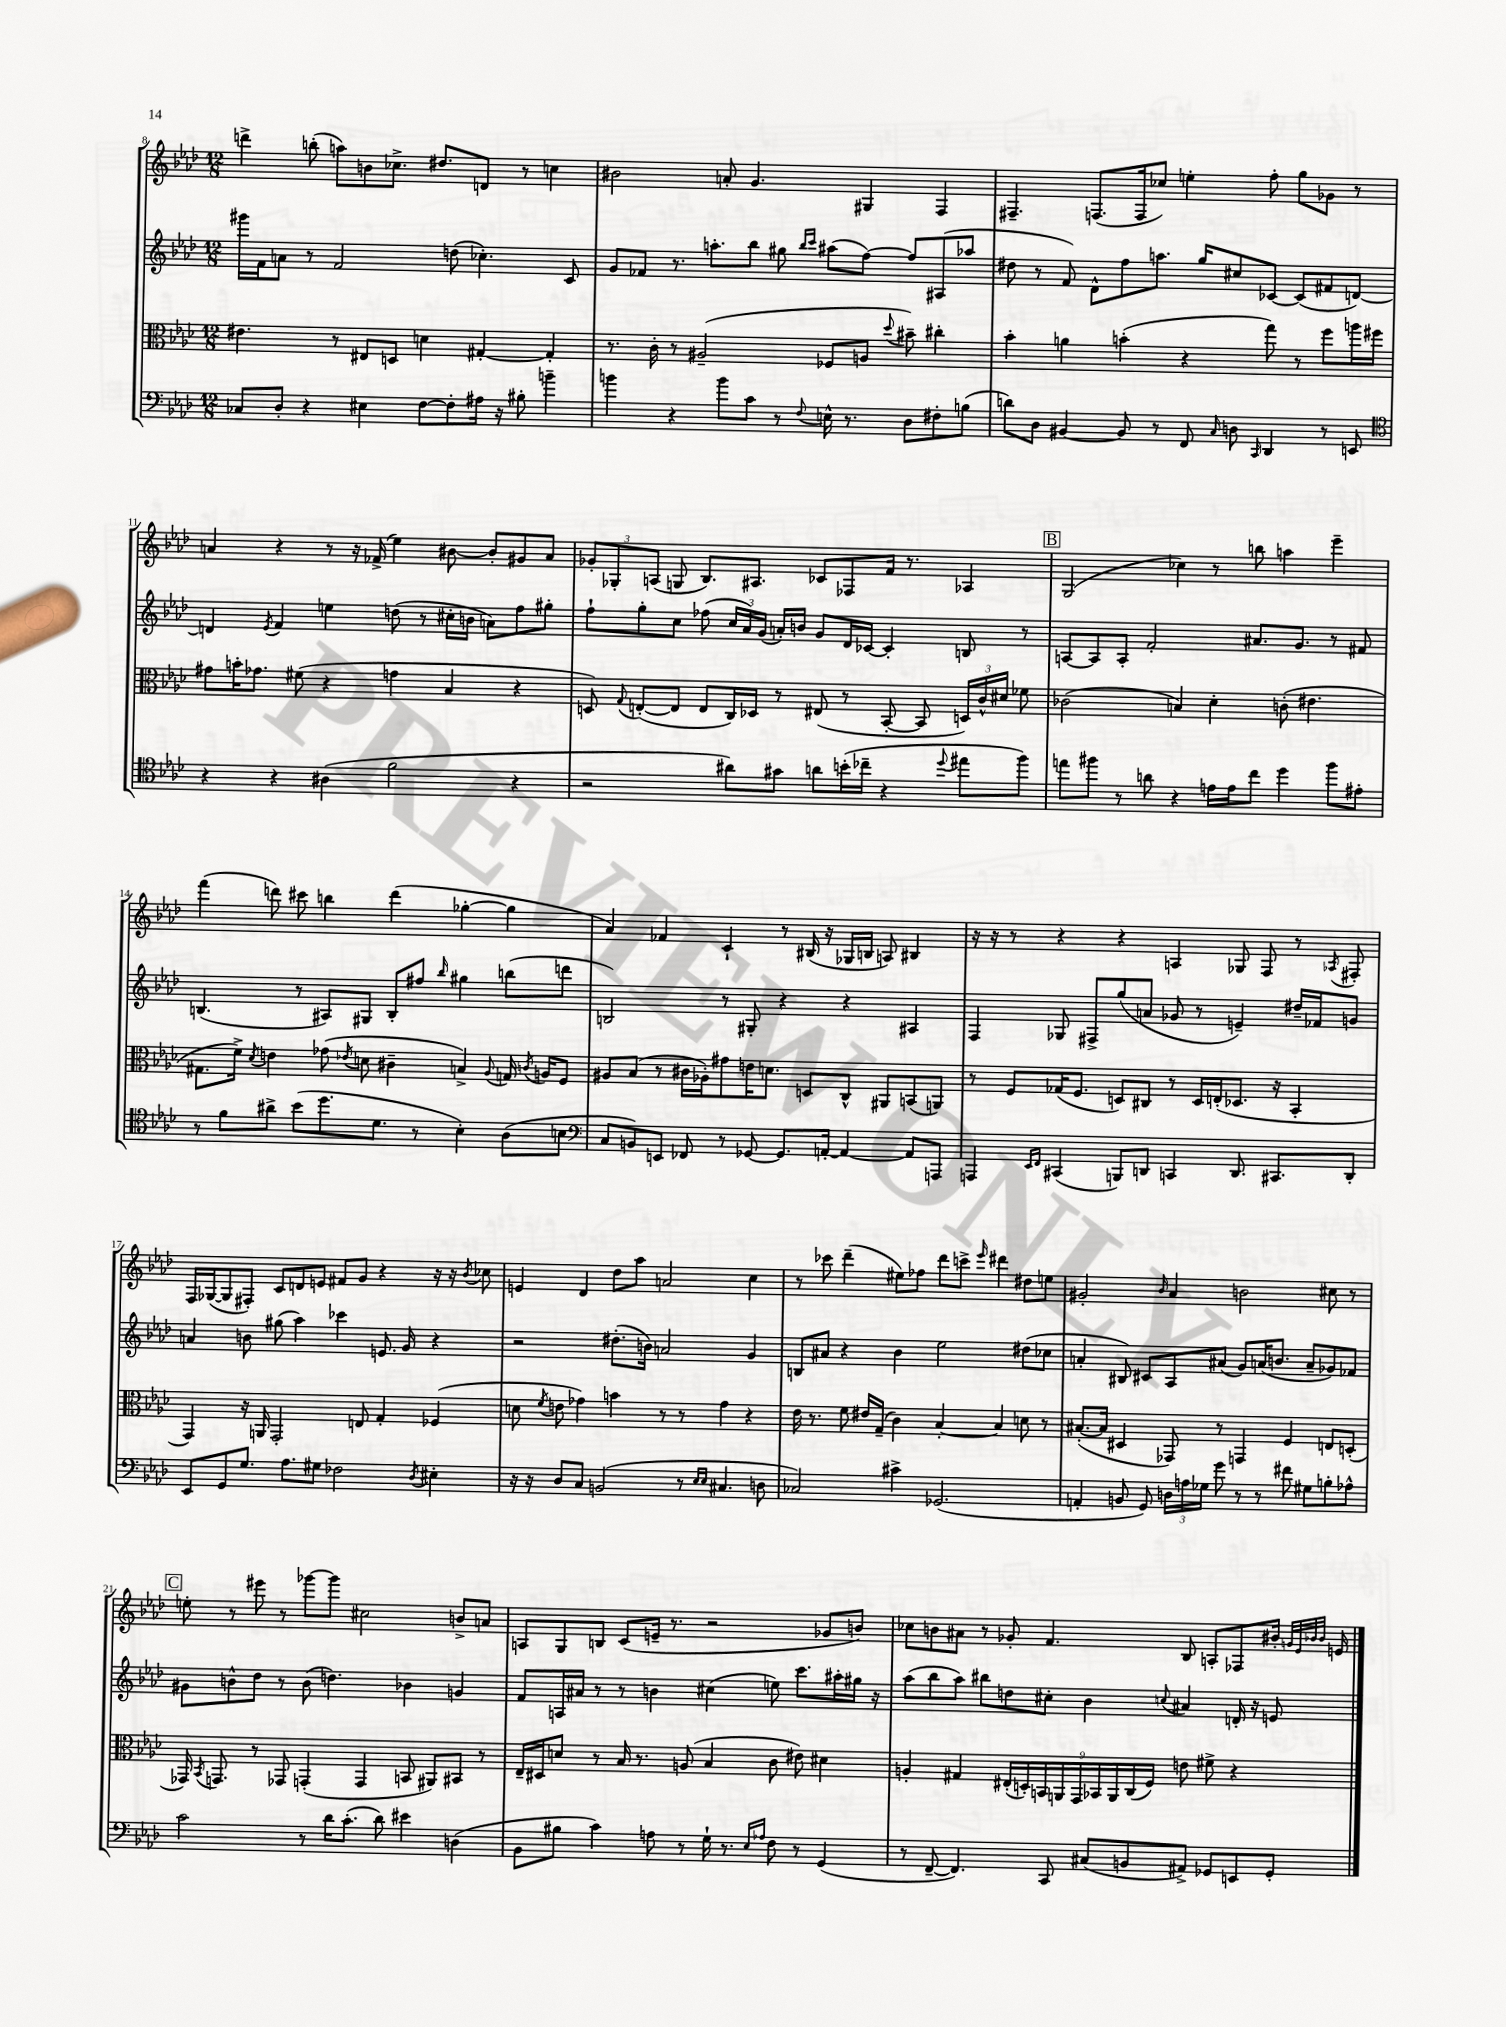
<<
\new StaffGroup <<
\new Staff = "s0" {
    \clef treble \key aes \major \numericTimeSignature \time 12/8
    \autoBeamOff d'''4-> b''8-.( a''8[) b'8 ces''8.]-> dis''8.[ d'8] r8 c''4 |
    bis'2 a'8-. g'4. gis4 f4 |
    fis4.-- f8.[( f16 ces''8]) e''4-. f''8-. g''8[ ges'8] r8 |
    a'4 r4 r8 r16 fes'16->( ees''4) bis'8~ bis'8[-. gis'8 a'8] |
    \tuplet 3/2 { ges'8[-. ges8-. a8]( } g8 bes8.[) ais8.] ces'8[ fes8 f'16] r8. aes4 |
    \mark \markup { \box "B" } g2( ces''4) r8 b''8 a''4 ees'''4-- |
    f'''4( d'''8) cis'''8 b''4 d'''4( ges''4~-. ges''4 |
    aes'4) fes'4 c'4-! r8 bis16( r16 ges16[ b16] a8) bis4 |
    r16 r16 r8 r4 r4 a4 ges8 f8 r8 \acciaccatura { aes8 } fis8-. |
    f16[ ges16~( ges8 fis8]-.) c'8[ d'8 e'8] fis'8[ g'8] r4 r16 r16 \acciaccatura { bes'8 } ces''8 |
    e'4 des'4 des''8[ aes''8] a'2 c''4 |
    r8 ces'''8 des'''4--( eis''8[) fes''8] des'''8[ c'''8]-> \grace { ees'''16 } dis'''4 dis''8[ e''8] |
    gis'2-. \grace { bes'16 } aes'4 b'2 cis''8 r8 |
    \mark \markup { \box "C" } e''8-. r8 eis'''8 r8 ges'''8[~ ges'''8] cis''2 b'8[-> a'8] |
    a8[ g8 b8] c'8[( e'16]-- r8. r2 ges'8[ b'8]) |
    ces''8[ b'8 ais'8] r8 ges'8-. f'4. bes8 a8[-. fes8 bis'16]-. \grace { g'32[ ees'32 bes'32 bes'32] } e'16 \bar "|." |
}
\new Staff = "s1" {
    \clef treble \key aes \major \numericTimeSignature \time 12/8
    \autoBeamOff gis'''16[ f'16 a'8] r8 f'2 d''8( ces''4.-.) c'8 |
    g'8[ fes'8] r8. a''8.[-. bes''8] gis''8 \grace { bes''16[ c'''16] } ais''8[( f''8]~) f''8[ ais8( aes''8] |
    dis''8 r8 f'8) des'8[-^ f''8 a''8.] g''16[ cis''8 ces'8]~ ces'8[( fis'8 d'8]~) |
    d'4 \acciaccatura { ees'8 } f'4 e''4 d''8( r8 cis''16[-. b'16] a'8[) f''8 gis''8]-. |
    f''8[-! g''8-. c''8] fes''8( \tuplet 3/2 { c''16[ aes'16) g'16]( } a'16[-.) b'16] g'8[ des'16 ces'16]~ ces'4-. b8 r8 |
    \mark \markup { \box "B" } a8[~ a8 a8]-. f'2-. ais'8.[ g'8.] r8 fis'8 |
    b4.( r8 ais8[) gis8] b8[-. fis''8] \grace { bes''16 } gis''4 b''8[( d'''8] |
    b2) r8 gis8-. r4 r4 ais4 |
    f4 ges8 fis8[-> g''8( a'8] ges'8 r8 e'4--) dis''16[-- fes'16 g'8] |
    a'4 b'8 gis''8( aes''4) ces'''4 e'8. g'16 r4 |
    r2 dis''8.[-.( b'16]) a'2 g'4 |
    b8[ ais'8] r4 bes'4 ees''2 dis''8[( ces''8] |
    a'4-. bis8) cis'8[ aes8 ais'8]( g'8[) a'16( b'8.] a'8[-- ges'8) fes'8] |
    \mark \markup { \box "C" } gis'8[ b'8-^ des''8] r8 b'8( d''4.) bes'4 g'4 |
    f'8[ a16 ais'16] r8 r8 b'4 cis''4( e''8) c'''8.[ ais''16-. gis''16] r16 |
    aes''8[( bes''8 aes''8]) bis''8[ d''8 cis''8]-. bes'4 \appoggiatura { c''8 } ais'4 d'16-. r16 e'8 \bar "|." |
}
\new Staff = "s2" {
    \clef alto \key aes \major \numericTimeSignature \time 12/8
    \autoBeamOff eis'4. r8 eis8[ d8] d'4 gis4~-. gis4-. |
    r8. c'16-. r8 ais2--( fes8[ a8] \appoggiatura { des''8 } bis'8--) cis''4-. |
    bes'4-. a'4 b'4-.( r4 g''8) r8 f''8[ a''16 fis''16] |
    gis'8[ b'16-. ges'8.] fis'8( r4 g'4 bes4 r4 |
    d8) \appoggiatura { g8 } e8[~-.( e8] e8[ c16) des16] r8 eis8( r8 bes,8~-. bes,8 \tuplet 3/2 { d16[) c'16-^ dis'16] } fes'8 |
    \mark \markup { \box "B" } ces'2( b4) des'4-. c'8-.( eis'4. |
    gis8.[ f'16]->) \acciaccatura { des'8 } e'4 ges'8( \acciaccatura { ees'8 } d'8 cis'4-- b4->) \appoggiatura { aes8 } g16 \acciaccatura { c'8 } a16[ f8] |
    ais8[ bes8]( r8 cis'16[ aes16-.) gis'8 e'16 d'8.] d8[ c8]-^ ais,8[ b,8( a,8]) |
    r8 f8[ ges16( f8.] d8[) cis8] r8 d16[ e16-.( des8.] r16 bes,4-. |
    g,4) r16 a,16 g,2-. e8 g4-. fes4( |
    d'8 \acciaccatura { f'8 } e'8 ges'4) b'4 r8 r8 ges'4 r4 |
    ees'16 r8. f'8 eis'16[ g16]--( c'4) bes4~-. bes4 d'8 r8 |
    bis8.[~-.( bis16] dis4 ges,8) r8 g,4 f4 e8[ d8]-.( |
    \mark \markup { \box "C" } ges,16) \acciaccatura { bes,8 } g,8. r8 ges,8 g,4-.( g,4 b,8 ais,8[) bis,8] r8 |
    ees16[-- dis16 d'8] r8 bes16 r8. a8( bes4 c'8 eis'8) dis'4 |
    a4-. gis4 \tuplet 9/8 { eis16[-.( d16-.) b,16 a,16 g,16 bes,16 a,16 c16( f16]) } e'8 fis'8-> r4 \bar "|." |
}
\new Staff = "s3" {
    \clef bass \key aes \major \numericTimeSignature \time 12/8
    \autoBeamOff ces8[ des8]-. r4 eis4 f8[~ f8-. ais16] r16 bis8-. b'4-- |
    b'4 r4 b'8[ c'8] r8 \appoggiatura { f8 } e16-^ r8. des8[ fis8-. b8]( |
    d'8[) des8] bis,4~ bis,8 r8 f,8 \grace { c16 } d8 \grace { c,16 } des,4 r8 e,8 |
    \clef tenor r4 r4 ais4( f'2 r4 |
    r2 ais'8[) gis'8] a'8[ b'16-.( ces''16]-- r4 \appoggiatura { des''8 } eis''8[ f''8]) |
    \mark \markup { \box "B" } e''8[ fis''8] r8 a'8 r4 e'16[ e'16 c''8] des''4 fis''8[ eis'8]-. |
    r8 f'8[ ais'8]-> bes'8[( des''8. des'8.] r8 bes4-.) aes8[( b8] |
    \clef bass c8[ b,8) e,8] fes,8 r8 ges,8~ ges,8.[ a,16]~-. a,4~ a,8[ a,,8] |
    a,,4 \grace { ees,16[ f,16] } cis,4( b,,8[) d,8] c,4 d,8. cis,8.[ d,8]-. |
    ees,8[ g,8 g8.] aes8.[ gis8] fes2 \acciaccatura { des8 } eis4-. |
    r16 r16 des8[ c8] b,2( r8 \grace { ees16[ ees16] } cis4. d8 |
    ces2) cis'4-> ges,2.( |
    a,4-. b,8 g,8) \tuplet 3/2 { d16[ a16 ges16] } g'8 r8 r8 fis'8 gis8[ b8-. aes8]-^ |
    \mark \markup { \box "C" } c'2 r8 des'16[ c'8.]-.( des'8) eis'4 d4( |
    bes,8[ bis8] c'4) a8 r8 g16-! r8. \grace { ees16[ aes16] } f8 r8 g,4( |
    r8 f,8~-- f,4.) c,8 cis8[( b,8 ais,8]->) ges,8[ e,8 ges,8]-. \bar "|." |
}
>>
>>
\layout { \context { \Score currentBarNumber = #8 } }
